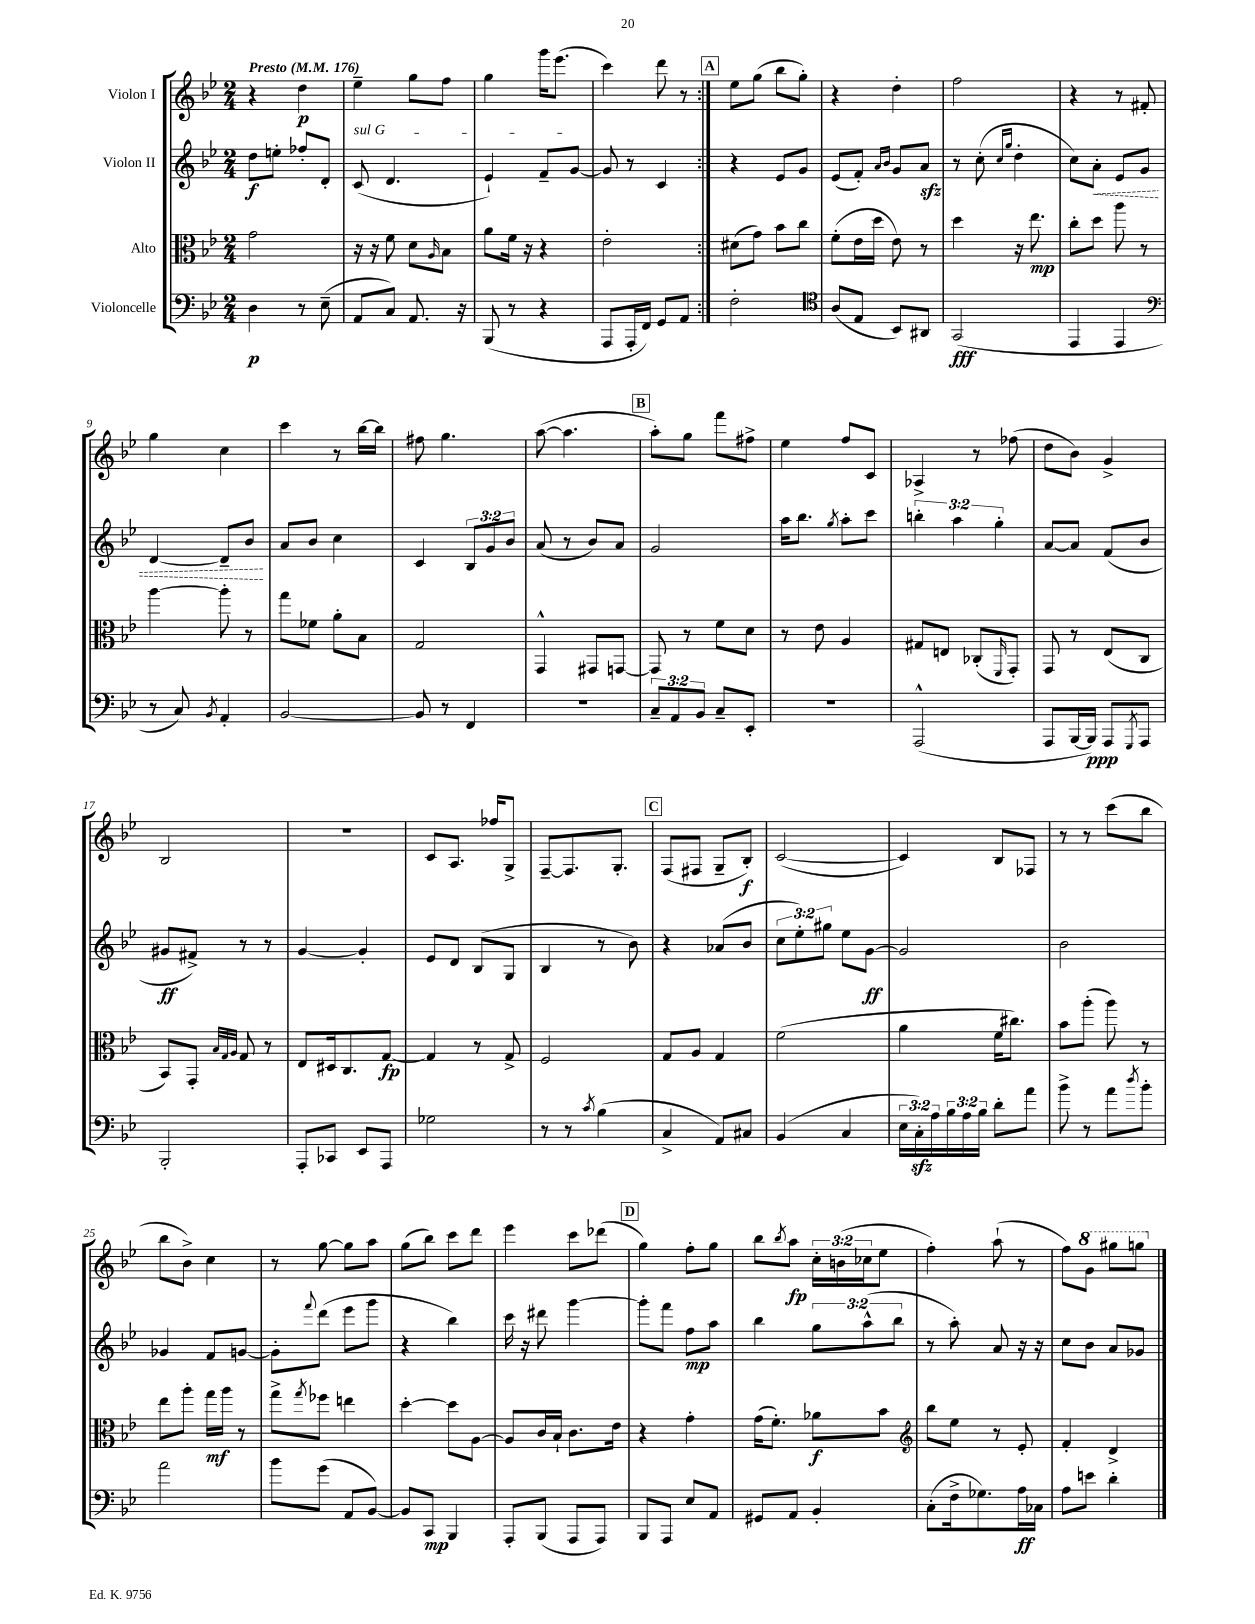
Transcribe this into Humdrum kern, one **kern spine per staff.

**kern	**dynam	**kern	**dynam	**kern	**dynam	**kern	**dynam
*part4	*part4	*part3	*part3	*part2	*part2	*part1	*part1
*staff4	*staff4	*staff3	*staff3	*staff2	*staff2	*staff1	*staff1
*I"Violoncelle	*	*I"Alto	*	*I"Violon II	*	*I"Violon I	*
*clefF4	*	*clefC3	*	*clefG2	*	*clefG2	*
*k[b-e-]	*	*k[b-e-]	*	*k[b-e-]	*	*k[b-e-]	*
*M2/4	*	*M2/4	*	*M2/4	*	*M2/4	*
*MM176	*	*MM176	*	*MM176	*	*MM176	*
=1	=1	=1	=1	=1	=1	=1	=1
!	!	!	!	!	!	!LO:TX:a:B:t=Presto	!
4D\	p	2g\	.	8dd\L	f	4r	.
.	.	.	.	8een'\J	.	.	.
8r	.	.	.	8ff-X'/L	.	4dd\	p
(8E-~\	.	.	.	8d'/J	.	.	.
=2	=2	=2	=2	=2	=2	=2	=2
!	!	!	!	!LO:TX:a:i:t=sul G	!	!	!
8AA/L	.	16r	.	(8c/	.	4ee-~\	.
.	.	16r	.	.	.	.	.
8C/J)	.	8f\	.	4.d/	.	.	.
8.AA/	.	8d\L	.	.	.	8gg\L	.
.	.	16qqA/	.	.	.	.	.
.	.	8B-\J	.	.	.	8ff\J	.
16r	.	.	.	.	.	.	.
=3	=3	=3	=3	=3	=3	=3	=3
(8BBB-/	.	8a\L	.	4e-`/)	.	4gg\	.
8r	.	16f\Jk	.	.	.	.	.
.	.	16r	.	.	.	.	.
4r	.	4r	.	8f~/L	.	16ggg\KL	.
.	.	.	.	.	.	(8.eee-\J	.
.	.	.	.	[8g/J	.	.	.
=4	=4	=4	=4	=4	=4	=4	=4
8AAA/L	.	2e-'\	.	8g/]	.	4ccc\)	.
16AAA'/L	.	.	.	8r	.	.	.
16FF/JJ)	.	.	.	.	.	.	.
8GG/L	.	.	.	4c/	.	8ddd\	.
8AA/J	.	.	.	.	.	8r	.
!!LO:REH:place=s1:t=A
=5:|!	=5:|!	=5:|!	=5:|!	=5:|!	=5:|!	=5:|!	=5:|!
2F'\	.	(8d#X\L	.	4r	.	8ee-\L	.
.	.	8g\J)	.	.	.	(8gg\J	.
.	.	8b-\L	.	8e-/L	.	8bb-\L	.
.	.	8cc\J	.	8g/J	.	8gg'\J)	.
=6	=6	=6	=6	=6	=6	=6	=6
*clefC4	*	*	*	*	*	*	*
(8A/L	.	(8f'\L	.	(8e-/L	.	4r	.
8E-/J	.	16e-\L	.	8f'/J)	.	.	.
.	.	16dd\JJ	.	.	.	.	.
.	.	.	.	16qqa/LL	.	.	.
.	.	.	.	16qqb-/JJ	.	.	.
8BB-/L)	.	8e-\)	.	8g/L	.	4dd'\	.
8AA#X/J	.	8r	.	8azz/J	.	.	.
=7	=7	=7	=7	=7	=7	=7	=7
(2GG/	fff	4dd\	.	8r	.	2ff\	.
.	.	.	.	(8cc'\	.	.	.
.	.	.	.	16qqcc/LL	.	.	.
.	.	.	.	16qqgg/JJ	.	.	.
.	.	16r	.	4dd'\	.	.	.
.	.	8.ee-\	mp	.	.	.	.
=8	=8	=8	=8	=8	=8	=8	=8
4EE-/	.	8cc'\L	.	8cc\L)	.	4r	.
!	!	!	!	!	!LO:HP:b	!	!
.	.	8dd\J	.	8a'\J	<	.	.
4EE-/	.	8aa\	.	8e-/L	.	8r	.
.	.	8r	.	8g/J	.	8f#X'/	.
!!LO:LB:g=z
=9	=9	=9	=9	=9	=9	=9	=9
*clefF4	*	*	*	*	*	*	*
8r	.	[4aa\	.	[4d/	.	4gg\	.
8C/)	.	.	.	.	.	.	.
8qBB-/	.	.	.	.	.	.	.
4AA'/	.	8aa'\]	.	8d~/L]	.	4cc\	.
.	.	8r	.	8b-/J	.	.	.
.	.	.	.	.	[	.	.
=10	=10	=10	=10	=10	=10	=10	=10
[2BB-/	.	8gg\L	.	8a/L	.	4ccc\	.
.	.	8f-X\J	.	8b-/J	.	.	.
.	.	8a'\L	.	4cc\	.	8r	.
.	.	8B-\J	.	.	.	[16bb-\LL	.
.	.	.	.	.	.	16bb-\JJ]	.
=11	=11	=11	=11	=11	=11	=11	=11
8BB-/]	.	2G/	.	4c/	.	8ff#X\	.
8r	.	.	.	.	.	4.gg\	.
4FF/	.	.	.	12B-/L	.	.	.
.	.	.	.	12g/	.	.	.
.	.	.	.	12b-/J	.	.	.
=12	=12	=12	=12	=12	=12	=12	=12
2r	.	4GG^^/	.	(8a/	.	([8aa\	.
.	.	.	.	8r	.	4.aa\]	.
.	.	8GG#X/L	.	8b-/L)	.	.	.
.	.	[8GGn/J	.	8a/J	.	.	.
!!LO:REH:place=s1:t=B
=13	=13	=13	=13	=13	=13	=13	=13
12C~/L	.	8GG/]	.	2g/	.	8aa'\L)	.
12AA/	.	.	.	.	.	.	.
.	.	8r	.	.	.	8gg\J	.
12BB-/J	.	.	.	.	.	.	.
8C~/L	.	8f\L	.	.	.	8fff\L	.
8EE-'/J	.	8d\J	.	.	.	8ff#X^\J	.
=14	=14	=14	=14	=14	=14	=14	=14
2r	.	8r	.	16aa\KL	.	4ee-\	.
.	.	.	.	8.bb-\J	.	.	.
.	.	8e-\	.	.	.	.	.
.	.	.	.	8qgg/	.	.	.
.	.	4A/	.	8aa'\L	.	8ff/L	.
.	.	.	.	8ccc\J	.	8c/J	.
=15	=15	=15	=15	=15	=15	=15	=15
(2AAA^^/	.	8G#X/L	.	6bbn'\	.	4A-X^/	.
.	.	8En/J	.	.	.	.	.
.	.	.	.	6aa\	.	.	.
.	.	(8C-X'/L	.	.	.	8r	.
.	.	.	.	6gg'\	.	.	.
.	.	16qqFF/	.	.	.	.	.
.	.	8GG'/J)	.	.	.	(8ff-X\	.
=16	=16	=16	=16	=16	=16	=16	=16
8AAA/L	.	8GG/	.	[8a/L	.	8dd\L	.
[16BBB-/L	.	8r	.	8a/J]	.	8b-\J)	.
16BBB-/JJ])	ppp	.	.	.	.	.	.
8AAA/L	.	(8E-/L	.	(8f/L	.	4g^/	.
8qGGG/	.	.	.	.	.	.	.
8AAA/J	.	8C/J	.	8b-/J	.	.	.
!!LO:LB:g=z
=17	=17	=17	=17	=17	=17	=17	=17
2BBB-'/	.	8BB-/L)	.	8g#X/L	ff	2B-/	.
.	.	8GG'/J	.	8f#X^/J)	.	.	.
.	.	32qqB-/LLL	.	.	.	.	.
.	.	32qqG/	.	.	.	.	.
.	.	32qqA/JJJ	.	.	.	.	.
.	.	8G/	.	8r	.	.	.
.	.	8r	.	8r	.	.	.
=18	=18	=18	=18	=18	=18	=18	=18
8AAA'/L	.	8E-/L	.	[4g/	.	2r	.
8CC-X/J	.	16D#X/k	.	.	.	.	.
.	.	8.C/	.	.	.	.	.
8EE-/L	.	.	.	4g'/]	.	.	.
8AAA/J	.	[8G/J	fp	.	.	.	.
=19	=19	=19	=19	=19	=19	=19	=19
2G-X\	.	4G/]	.	8e-/L	.	8c/L	.
.	.	.	.	8d/J	.	8.A/J	.
.	.	8r	.	(8B-/L	.	.	.
.	.	.	.	.	.	16ff-X/KL	.
.	.	8G^/	.	8G/J	.	8G^/J	.
=20	=20	=20	=20	=20	=20	=20	=20
8r	.	2F/	.	4B-/	.	[8F~/L	.
8r	.	.	.	.	.	8.F/]	.
8qc/	.	.	.	.	.	.	.
(4B-\	.	.	.	8r	.	.	.
.	.	.	.	.	.	8.G'/J	.
.	.	.	.	8b-\)	.	.	.
!!LO:REH:place=s1:t=C
=21	=21	=21	=21	=21	=21	=21	=21
4C^/	.	8G/L	.	4r	.	(8F/L	.
.	.	8A/J	.	.	.	8F#X/J	.
8AA/L)	.	4G/	.	(8a-X/L	.	8G~/L	.
8C#X/J	.	.	.	8b-/J	.	8B-'/J)	f
=22	=22	=22	=22	=22	=22	=22	=22
(4BB-/	.	(2f\	.	12cc\L	.	([2c/	.
.	.	.	.	12ee-'\)	.	.	.
.	.	.	.	12gg#X\J	.	.	.
4C/	.	.	.	8ee-\L	.	.	.
.	.	.	.	[8g\J	ff	.	.
=23	=23	=23	=23	=23	=23	=23	=23
24E-\LL	.	4a\	.	2g/]	.	4c/])	.
24Czz'\)	.	.	.	.	.	.	.
24A\	.	.	.	.	.	.	.
24B-\	.	.	.	.	.	.	.
24A\	.	.	.	.	.	.	.
24B-\JJ	.	.	.	.	.	.	.
8d'\L	.	16f\KL	.	.	.	8B-/L	.
.	.	8.cc#X\J)	.	.	.	.	.
8a\J	.	.	.	.	.	8F-X/J	.
=24	=24	=24	=24	=24	=24	=24	=24
8b-^\	.	8b-\L	.	2b-\	.	8r	.
8r	.	(8aa'\J	.	.	.	8r	.
8a\L	.	8aa\)	.	.	.	(8ccc\L	.
8qdd/	.	.	.	.	.	.	.
8b-'\J	.	8r	.	.	.	8bb-\J	.
!!LO:LB:g=z
=25	=25	=25	=25	=25	=25	=25	=25
2a\	.	8ee-\L	.	4g-X/	.	8bb-\L	.
.	.	8aa'\J	.	.	.	8b-^\J)	.
.	.	16gg\LL	mf	8f/L	.	4cc\	.
.	.	16aa\JJ	.	.	.	.	.
.	.	8r	.	[8gn/J	.	.	.
=26	=26	=26	=26	=26	=26	=26	=26
8b-\L	.	8gg^\L	.	8g'\L]	.	8r	.
.	.	8qgg/	.	8qqfff/	.	.	.
(8g\J	.	8ff-X\J	.	(8ddd\J	.	[8gg\	.
8AA/L	.	4een\	.	8eee-\L	.	8gg\L]	.
[8BB-/J)	.	.	.	8ggg\J	.	8aa\J	.
=27	=27	=27	=27	=27	=27	=27	=27
8BB-/L]	.	[4dd'\	.	4r	.	(8gg\L	.
8CC/J	mp	.	.	.	.	8bb-\J)	.
4BBB-/	.	8dd\L]	.	4bb-\)	.	8ccc\L	.
.	.	[8A\J	.	.	.	8ddd\J	.
=28	=28	=28	=28	=28	=28	=28	=28
8AAA'/L	.	8A/L]	.	16ccc\	.	4eee-\	.
.	.	.	.	16r	.	.	.
(8BBB-/J	.	16c/L	.	8ddd#X\	.	.	.
.	.	16B-`/JJ	.	.	.	.	.
8AAA/L	.	8.c\L	.	[4ggg\	.	8ccc\L	.
8AAA/J)	.	.	.	.	.	(8ddd-X\J	.
.	.	16e-\Jk	.	.	.	.	.
!!LO:REH:place=s1:t=D
=29	=29	=29	=29	=29	=29	=29	=29
8BBB-/L	.	4r	.	8ggg'\L]	.	4gg\)	.
8AAA/J	.	.	.	8fff\J	.	.	.
8E-/L	.	4g'\	.	8ff\L	mp	8ff'\L	.
8AA/J	.	.	.	8aa\J	.	8gg\J	.
=30	=30	=30	=30	=30	=30	=30	=30
8GG#X/L	.	(16g\KL	.	4bb-\	.	8bb-\L	.
.	.	8.f'\J)	.	.	.	.	.
.	.	.	.	.	.	8qbb-/	.
8AA/J	.	.	.	.	.	8aa\J	fp
4BB-'/	.	8a-X\L	f	12gg\L	.	24cc'\LL	.
.	.	.	.	.	.	(24bn\	.
.	.	.	.	(12aa^^\	.	24cc-X\J	.
.	.	8b-\J	.	.	.	8ee-\J	.
.	.	.	.	12bb-\J	.	.	.
=31	=31	=31	=31	=31	=31	=31	=31
*	*	*clefG2	*	*	*	*	*
(8C'\L	.	8bb-\L	.	8r	.	4ff'\)	.
16F^\k	.	8ee-\J	.	8aa'\)	.	.	.
8.G-X\)	.	.	.	.	.	.	.
.	.	8r	.	8a/	.	(8aa`\	.
16A\L	ff	8e-'/	.	16r	.	8r	.
16C-X\JJ	.	.	.	16r	.	.	.
=32	=32	=32	=32	=32	=32	=32	=32
8A\L	.	4f'/	.	8cc\L	.	8ff\L)	.
*	*	*	*	*	*	*8va	*
8en\J	.	.	.	8b-\J	.	8gg\J	.
4d'\	.	4d^/	.	8a/L	.	8ggg#X\L	.
.	.	.	.	8g-X/J	.	8gggn\J	.
*	*	*	*	*	*	*X8va	*
==	==	==	==	==	==	==	==
*-	*-	*-	*-	*-	*-	*-	*-
